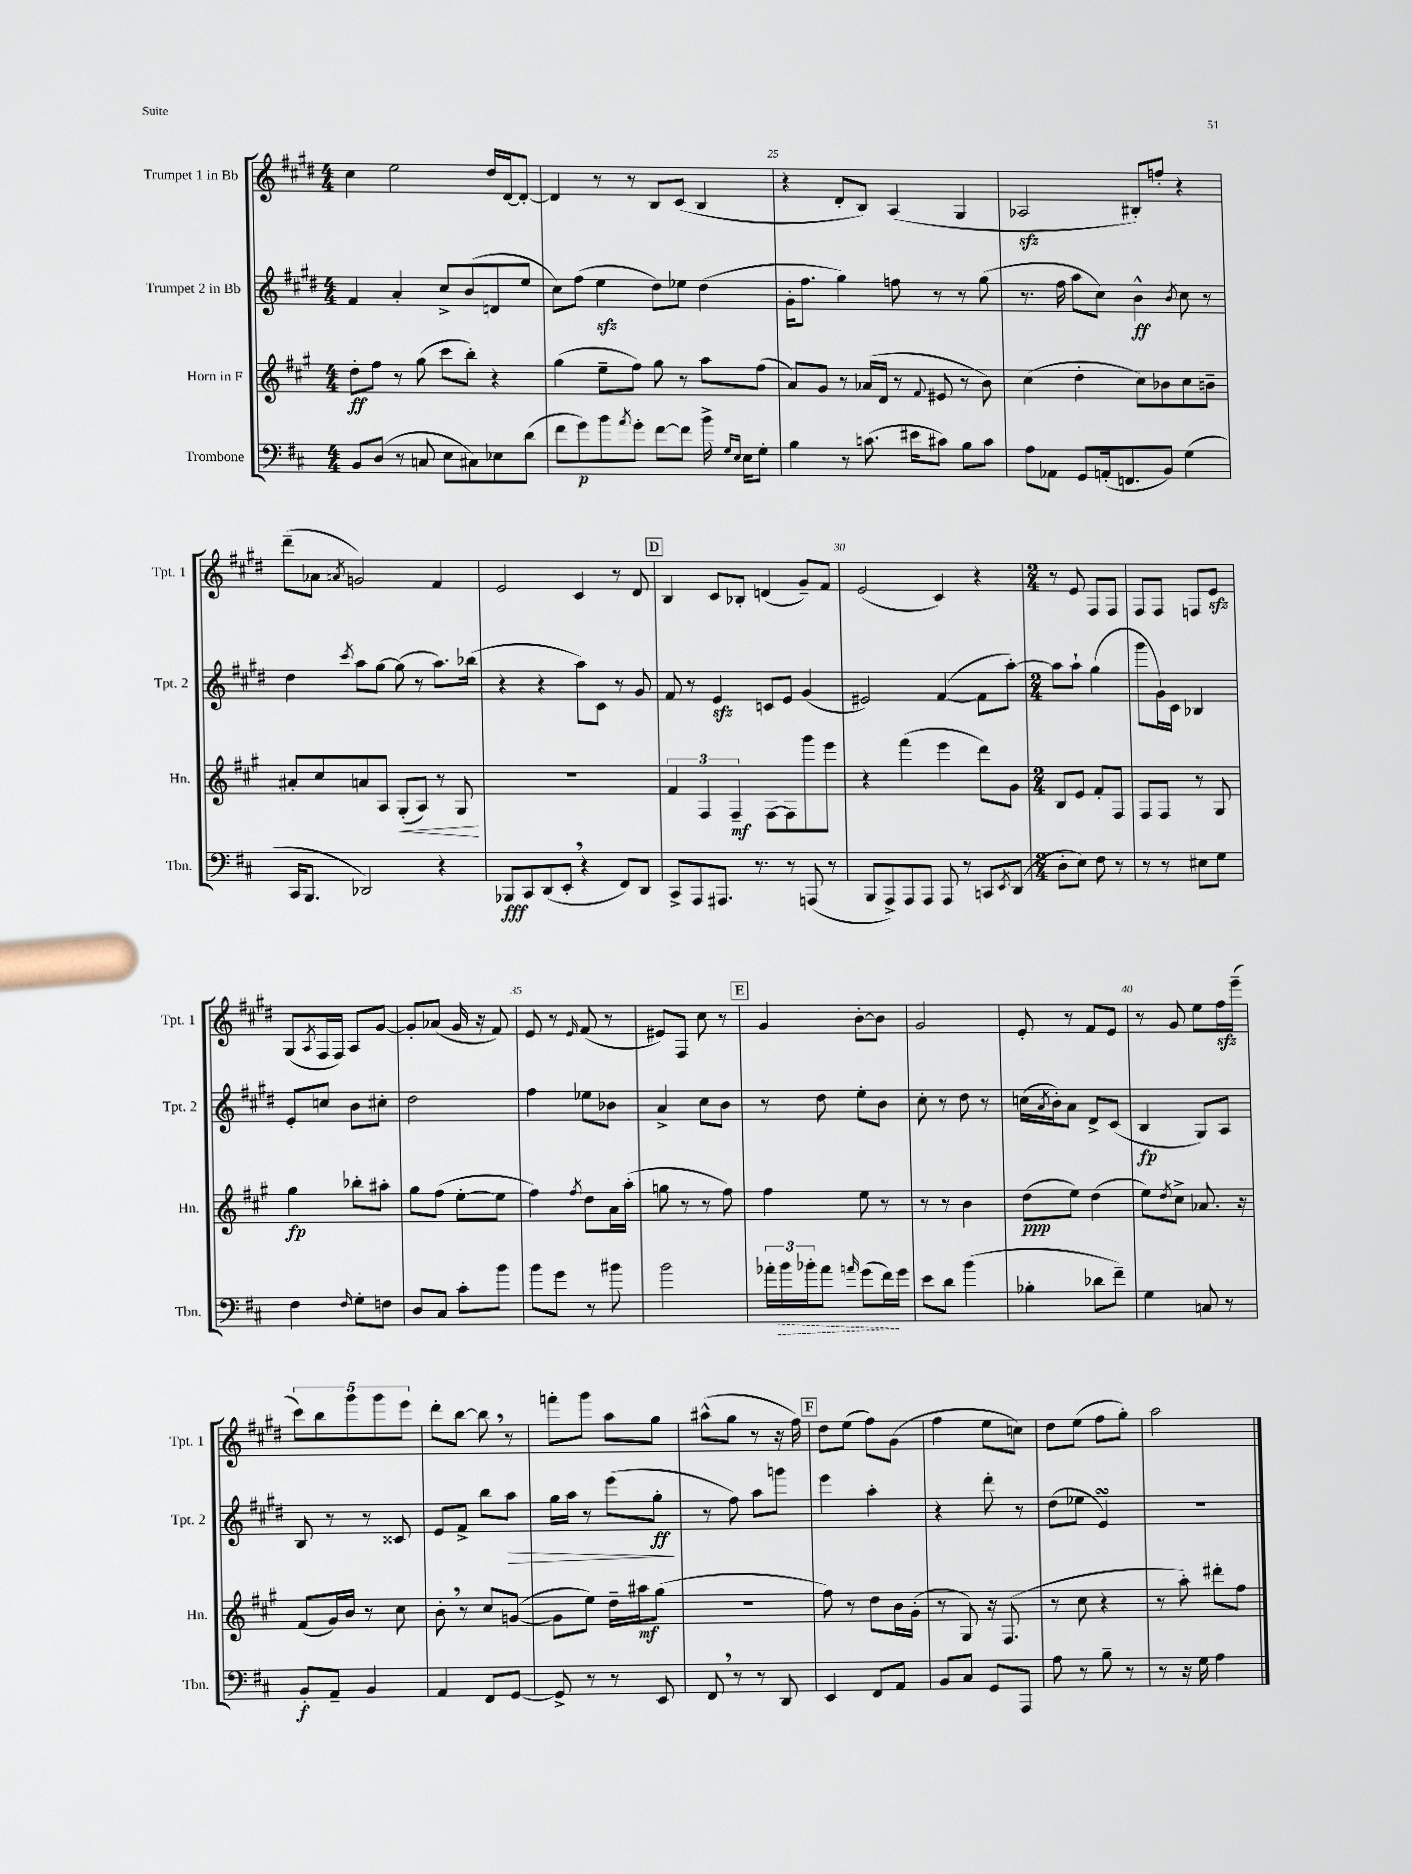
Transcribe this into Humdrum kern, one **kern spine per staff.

**kern	**kern	**kern	**kern
*staff4	*staff3	*staff2	*staff1
*clefF4	*clefG2	*clefG2	*clefG2
*k[f#c#]	*k[f#c#g#]	*k[f#c#g#d#]	*k[f#c#g#d#]
*M4/4	*M4/4	*M4/4	*M4/4
8BB/L	8dd'\L	4f#/	4cc#\
(8D/J	8ff#\J	.	.
8r	8r	4a'/	2ee\
8C/	(8gg#\	.	.
8E\L	8ccc#\L	8cc#^/L	.
8C#\)	8bb'\J)	(8b/	.
8E-\	4r	8d/	16dd#/LL
.	.	.	[16d#/J
(8d\J	.	8ee/J	8d#'/_J
=	=	=	=
8f#\L	(4gg#\	8cc#\L)	4d#/]
8g\)	.	(8ff#\J	.
8b\	8ee~\L	4ee\	8r
8qa/	.	.	.
8g'\J	8ff#\J)	.	8r
[8f#\L	8gg#\	8dd#\L)	8B/L
8f#\]J	8r	8ee-\J	(8c#/J
16b^\	8aa\L	(4dd#\	4B/
16qqG/LL	.	.	.
16qqE/JJ	.	.	.
16E\LK	.	.	.
8G'\J	(8ff#\J	.	.
=	=	=	=
4B\	8a/L)	16g#'\LK	4r
.	.	8.ff#\J	.
.	8g#/J	.	.
8r	8r	4gg#\)	8d#'/L
(8.c\	(16a-/LL	.	8B/J)
.	16d/JJ	.	.
.	8r	8ff\	(4A/
16e#\LK	.	.	.
.	8qqf#/	.	.
8c#\J)	8e#/	8r	.
8B\L	8r	8r	4G#/
8c#\J	8b\)	(8gg#\	.
=	=	=	=
8A\L	(4cc#\	8.r	2A-/
8AA-\J	.	.	.
.	.	16ff#\	.
8GG/L	4dd'\	8aa\L	.
(16AA'/k	.	8cc#\J)	.
8.FF/	.	.	.
.	8cc#\L)	4b^^\	8B#'/L)
8BB/J)	8b-\	.	8ff'/J
.	.	8qb/	.
(4G\	8cc#\	8cc#\	4r
.	8b~\J	8r	.
=	=	=	=
16CC#/LK	8a#'/L	4dd#\	(8ddd#~\L
8.BBB/J	.	.	.
.	8cc#/	.	8a-\J
.	.	8qccc#/	8qa/
2DD-/)	8a/	8aa\L	2g/)
.	8A/J	[8gg#\J	.
.	(8G#'/L	(8gg#\]	.
.	8A/J)	8r	.
4r	8r	8.aa\L)	4f#/
.	8G#/	.	.
.	.	(16bb-\Jk	.
=	=	=	=
8BBB-/L	1r	4r	2e/
8CC#/	.	.	.
(8DD/	.	4r	.
8EE'/J	.	.	.
4r	.	8aa\L)	4c#/
.	.	8c#\J	.
8FF#/L)	.	8r	8r
8DD/J	.	8g#/	8d#/
=	=	=	=
8CC#^/L	6f#/	8f#/	4B/
8AAA/	.	8r	.
.	6F#/	.	.
8.AAA#/J	.	4e/	8c#/L
.	6F#~/	.	.
.	.	.	8B-'/J
8.r	.	.	.
.	[8F#\L	8c/L	(4d/
8r	8F#\]	8e/J	.
(8AAA/	8ggg#\	(4g#/	8g#~/L)
8r	8eee\J	.	8f#/J
=	=	=	=
8BBB/L	4r	2e#/)	(2e/
8AAA^/)	.	.	.
8AAA/	(4fff#\	.	.
8AAA/J	.	.	.
8AAA/	4eee\	([4f#/	4c#/)
8r	.	.	.
8CC/L	8ddd\L)	8f#\]L	4r
8qEE/	.	.	.
(8DD/J	8g#\J	[8aa'\J)	.
=	=	=	=
*M2/4	*M2/4	*M2/4	*M2/4
8D'\L	8B/L	8aa\]L	8r
8E\J)	8e/J	8aa`\J	8e/
8F#\	8f#'/L	(4gg#\	8F#/L
8r	8F#/J	.	8F#/J
=	=	=	=
8r	8F#/L	8ggg#\L	8F#/L
8r	8F#/J	16g#\L)	8F#/J
.	.	16c#\JJ	.
8E#\L	8r	4B-/	8F/L
8G\J	8G#/	.	8e/J
=	=	=	=
4F#\	4gg#\	8e'/L	(8G#/L
.	.	.	8qA/
.	.	8cc/J	16F#/L
.	.	.	16F#/JJ)
16qqF#/	.	.	.
8G'\L	8bb-'\L	8b\L	8A/L
8F\J	8aa#'\J	8cc#'\J	[8g#/J
=	=	=	=
8D/L	8gg#\L	2dd#\	8g#'/]L
8C#/J	(8ff#\J	.	(8a-/J
8c#'\L	[8ee'\L	.	16g#/
.	.	.	16r
8b\J	8ee\]J	.	8f#/)
=	=	=	=
8b\L	4ff#\)	4ff#\	8e/
8g\J	.	.	8r
.	8qff#/	.	16qqe/
8r	8dd\L	8ee-\L	(8f#/
8b#\	16a\L	8b-\J	8r
.	(16aa'\JJ	.	.
=	=	=	=
2b\	8gg\	4a^/	8e#/L)
.	8r	.	8F#/J
.	8r	8cc#\L	8cc#\
.	8ff#\)	8b\J	8r
=	=	=	=
24a-'\LL	4ff#\	8r	4g#/
24b\	.	.	.
24b-'\J	.	.	.
8a-\J	.	8dd#\	.
16qqa/	.	.	.
(8g\L	8ee\	8ee'\L	[8b'\L
16f#\L)	8r	8b\J	8b\]J
16g\JJ	.	.	.
=	=	=	=
8e\L	8r	8cc#'\	2g#/
8d\J	8r	8r	.
(4b\	4b\	8dd#\	.
.	.	8r	.
=	=	=	=
4B-'\	(8dd\L	(16cc\LL	8e'/
.	.	8qa/	.
.	.	16b'\J)	.
.	8ee\J)	8a\J	8r
8d-\L	(4dd\	8d#^/L	8f#/L
8f#~\J)	.	(8c#/J	8e/J
=	=	=	=
4G\	8ee\L)	4B/	8r
.	8qdd/	.	.
.	8cc#^\J	.	8g#/
8C/	8.a-/	8G#/L)	8ee\L
8r	.	8A/J	16ff#\L
.	16r	.	(16eee~\JJ
=	=	=	=
8BB'/L	(8f#/L	8B/	10ccc#\L)
.	.	.	10bb\
8AA~/J	16g#/L)	8r	.
.	16b/JJ	.	.
.	.	.	10ggg#\
4BB/	8r	8r	.
.	.	.	10ggg#\
.	8cc#\	8c##/	.
.	.	.	10eee\J
=	=	=	=
4AA/	8b'\	8e/L	8ddd#'\L
.	8r	8f#^/J	[8bb\J
8FF#/L	8cc#/L	8bb\L	8bb\]
[8GG/J	([8g/J	8aa\J	8r
=	=	=	=
8GG^/]	8g\]L	16gg#\LL	8fff'\L
.	.	16aa\JJ	.
8r	8ee\J)	8r	8ggg#\J
8r	16dd~\LL	(8eee\L	8aa\L
.	16aa#\J	.	.
8EE/	(8gg#\J	8gg#'\J	8gg#\J
=	=	=	=
8FF#/	2r	8r	(8aa#^^\L
8r	.	8ff#\)	8gg#\J
8r	.	8aa\L	8r
8DD/	.	8ggg\J	16r
.	.	.	16ff#\)
=	=	=	=
4EE/	8ff#\)	4eee\	8dd#\L
.	8r	.	(8ee\J
8FF#/L	8dd\L	4aa'\	8ff#\L)
8AA/J	16b\L	.	(8g#\J
.	(16g#'\JJ	.	.
=	=	=	=
8BB/L	8r	4r	4ff#\
8C#/J	8G#/)	.	.
8GG/L	16r	8ddd#'\	8ee\L
.	(8.F#/	.	.
8AAA/J	.	8r	8cc\J)
=	=	=	=
8A\	8r	(8dd#\L	8dd#\L
8r	8cc#\	8ee-\J	(8ee\J
8B~\	4r	4e/)	8ff#\L
8r	.	.	8gg#'\J)
=	=	=	=
8r	8r	2r	2aa\
16r	8aa'\)	.	.
16G\	.	.	.
4A\	8ddd#'\L	.	.
.	8ff#\J	.	.
==	==	==	==
*-	*-	*-	*-
